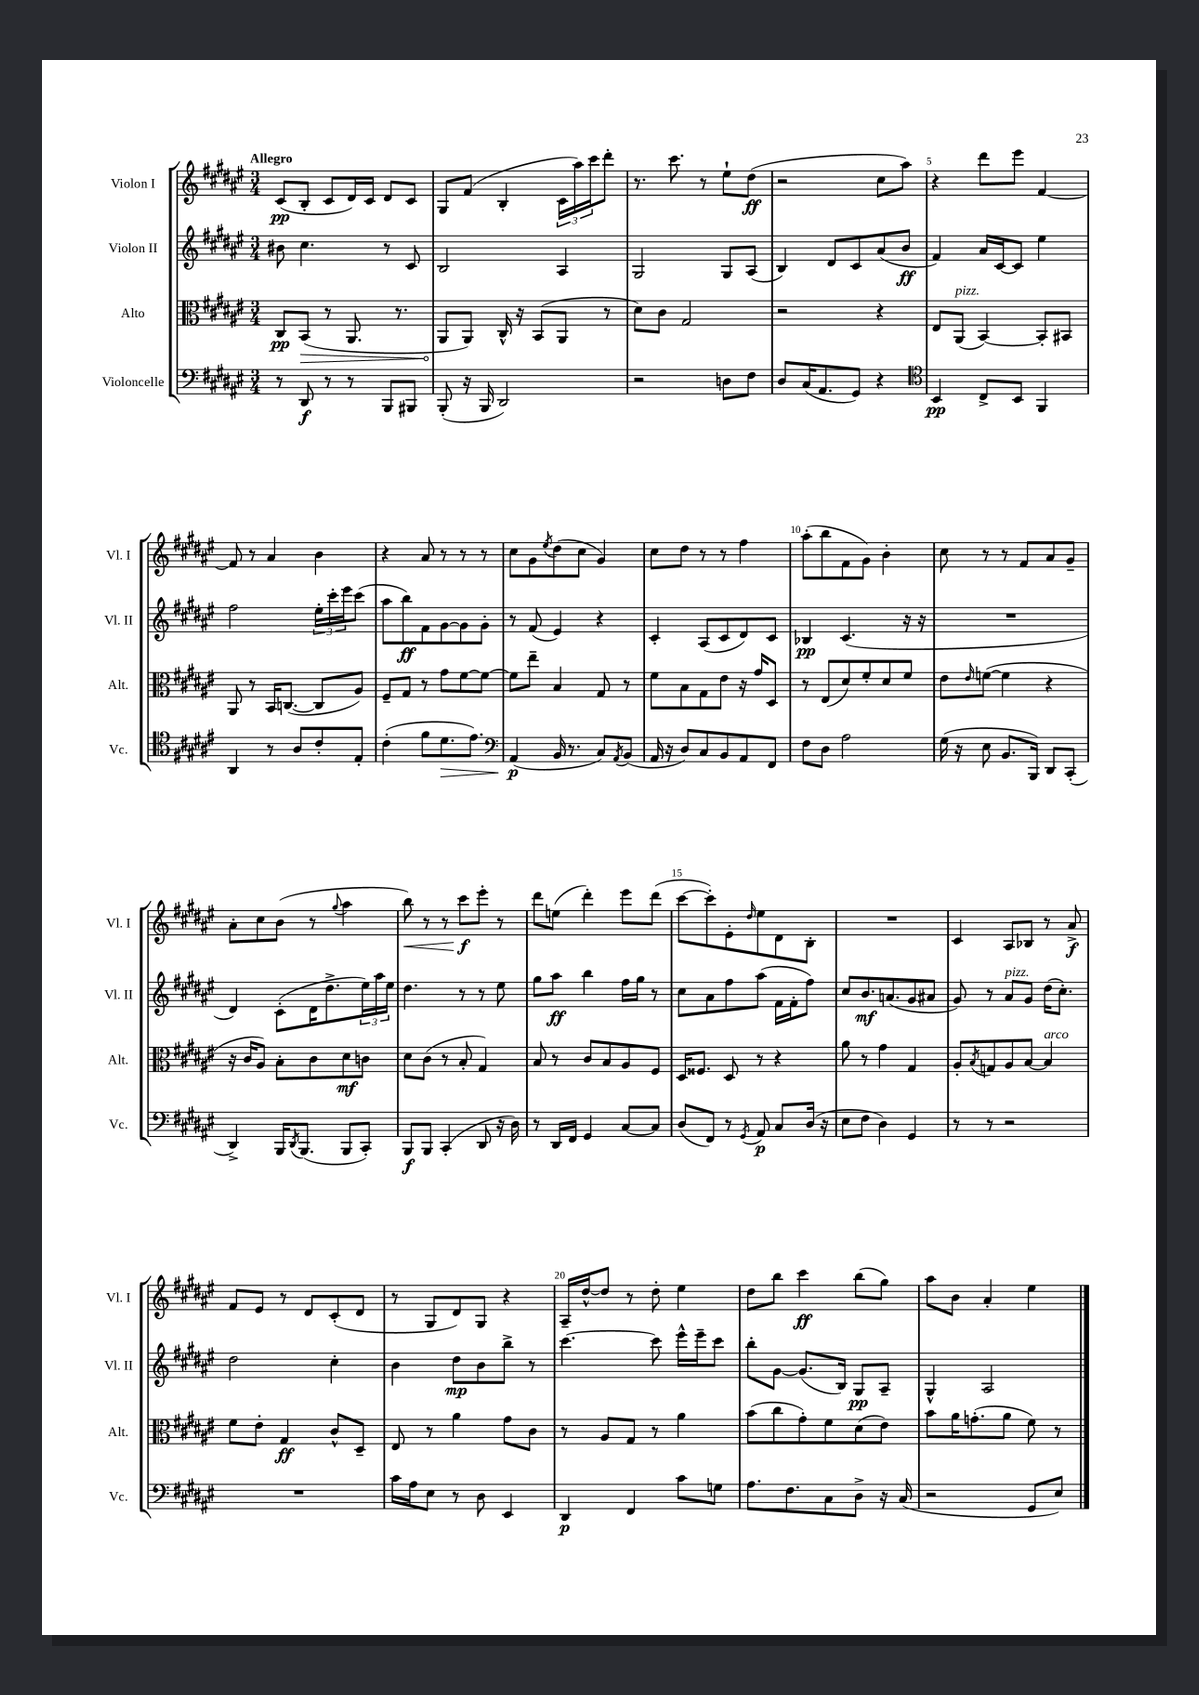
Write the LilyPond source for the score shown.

<<
\new StaffGroup <<
\new Staff = "s0" \with { instrumentName = "Violon I" shortInstrumentName = "Vl. I" } {
    \clef treble \key fis \major \numericTimeSignature \time 3/4 \tempo "Allegro"
    cis'8\pp( b8-. cis'8 dis'16) cis'16 dis'8 cis'8 |
    gis8 fis'8( b4-. \tuplet 3/2 { cis'16 ais''16) cis'''16 } dis'''8-. |
    r8. cis'''8. r8 eis''8-! dis''8\ff( |
    r2 cis''8 ais''8) |
    r4 dis'''8 eis'''8 fis'4~ |
    fis'8 r8 ais'4 b'4 |
    r4 ais'8 r8 r8 r8 |
    cis''8 gis'8 \acciaccatura { eis''8 } dis''8( cis''8 gis'4) |
    cis''8 dis''8 r8 r8 fis''4 |
    ais''8-.( b''8 fis'8 gis'8) b'4-. |
    cis''8 r8 r8 fis'8 ais'8 gis'8-- |
    ais'8-. cis''8 b'8( r8 \appoggiatura { gis''8 } ais''4 |
    b''8\<) r8 r8 cis'''8\f\! eis'''8-. r8 |
    dis'''8 e''8( dis'''4-.) eis'''8 dis'''8( |
    cis'''8~ cis'''8-.) eis'8-. \grace { dis''16 } eis''8 dis'8 b8-. |
    R2. |
    cis'4 ais8 bes8 r8 ais'8->\f |
    fis'8 eis'8 r8 dis'8 cis'8-.( dis'8 |
    r8 gis8 dis'8) gis8 r4 |
    ais16-- dis''16~-^ dis''8 r8 dis''8-. eis''4 |
    dis''8 b''8 cis'''4\ff b''8( gis''8) |
    ais''8 b'8 ais'4-. eis''4 \bar "|." |
}
\new Staff = "s1" \with { instrumentName = "Violon II" shortInstrumentName = "Vl. II" } {
    \clef treble \key fis \major \numericTimeSignature \time 3/4
    bis'8 cis''4. r8 cis'8 |
    b2 ais4 |
    gis2 gis8 ais8( |
    b4) dis'8 cis'8 ais'8( b'8\ff |
    fis'4) ais'16 cis'16~ cis'8 eis''4 |
    fis''2 \tuplet 3/2 { eis''16-. cis'''16-. eis'''16 } cis'''8( |
    ais''8 b''8\ff) fis'8 gis'8~ gis'8 gis'8-. |
    r8 fis'8( eis'4) r4 |
    cis'4-. ais8( cis'8 dis'8) cis'8 |
    bes4\pp cis'4.( r16 r16 |
    R2. |
    dis'4) cis'8-.( dis'16 dis''8.-> \tuplet 3/2 { eis''16) ais''16 eis''16 } |
    dis''4. r8 r8 eis''8 |
    gis''8 ais''8\ff b''4 fis''16 gis''16 r8 |
    cis''8 ais'8 fis''8 ais''8( fis'16 fis'16-. fis''8) |
    cis''8 b'8.\mf a'8.( gis'8 ais'8 |
    gis'8) r8 ais'8^\markup { \italic "pizz." } gis'8 dis''16( cis''8.-.) |
    dis''2 cis''4-. |
    b'4 dis''8\mp b'8 b''8-> r8 |
    cis'''4.~ cis'''8 eis'''16-^ eis'''16-- cis'''8 |
    b''8-. gis'8~ gis'8.( b16) gis8\pp ais8-- |
    gis4-^ ais2 \bar "|." |
}
\new Staff = "s2" \with { instrumentName = "Alto" shortInstrumentName = "Alt." } {
    \clef alto \key fis \major \numericTimeSignature \time 3/4
    cis8\pp \once \override Hairpin.circled-tip = ##t b,8\>( r8 ais,8. r8. |
    ais,8\! ais,8) cis16-^ r16 b,8( ais,8 r8 |
    dis'8) cis'8 gis2 |
    r2 r4 |
    eis8 ais,8^\markup { \italic "pizz." }( b,4~) b,8-. bis,8 |
    ais,8 r8 b,16 c8.~( c8 ais8) |
    fis8-- gis8 r8 gis'8 fis'8~ fis'8~ |
    fis'8 eis''8-- b4 gis8 r8 |
    fis'8 b8 gis8 eis'8 r16 gis'16 dis8 |
    r8 eis8( dis'8) fis'8-. dis'8 fis'8 |
    eis'8 \grace { eis'16 } f'8~( f'4 r4 |
    r16 cis'16 ais8) b8-. cis'8 dis'8\mf c'8 |
    dis'8 cis'8( r8 b8-. gis4) |
    b8 r8 cis'8 b8 ais8 fis8 |
    dis16 fisis8. dis8 r8 r4 |
    ais'8 r8 gis'4 gis4 |
    ais8-. \acciaccatura { b8 } g8 ais8 b8~ b4^\markup { \italic "arco" } |
    fis'8 eis'8-. gis4\ff cis'8-^ dis8-- |
    eis8 r8 ais'4 gis'8 cis'8 |
    r8 ais8 gis8 r8 ais'4 |
    b'8( cis''8 gis'8-.) fis'8 dis'8( eis'8) |
    b'8 ais'16 g'8.-.( ais'8 fis'8) r8 \bar "|." |
}
\new Staff = "s3" \with { instrumentName = "Violoncelle" shortInstrumentName = "Vc." } {
    \clef bass \key fis \major \numericTimeSignature \time 3/4
    r8 dis,8\f r8 r8 b,,8 bis,,8 |
    b,,8-.( r16 b,,16 dis,2) |
    r2 d8 fis8 |
    dis8 cis16( ais,8. gis,8) r4 |
    \clef tenor b,4\pp cis8-> b,8 fis,4 |
    ais,4 r8 ais8 cis'8-. eis8-. |
    cis'4-.( fis'8 dis'8.\> eis'8.) |
    \clef bass ais,4\p\!( b,16 r8. cis8) \acciaccatura { ais,8 } b,8( |
    ais,16 r16 dis8) cis8 b,8 ais,8 fis,8 |
    fis8 dis8 ais2 |
    gis16( r16 eis8 b,8. b,,16) dis,8 cis,8-.( |
    dis,4->) b,,16 \acciaccatura { dis,8 } b,,8.( b,,8 cis,8-.) |
    b,,8\f b,,8 cis,4-.( dis,8 r16 dis16) |
    r8 dis,16 fis,16 gis,4 cis8~ cis8 |
    dis8( fis,8) r8 \acciaccatura { gis,8 } ais,8\p cis8 dis16( r16 |
    eis8 fis8 dis4) gis,4 |
    r8 r8 r2 |
    R2. |
    cis'16 ais16 eis8 r8 dis8 eis,4 |
    dis,4\p fis,4 cis'8 g8 |
    ais8. fis8. cis8 dis8-> r16 cis16( |
    r2 gis,8 eis8) \bar "|." |
}
>>
>>
\layout { \context { \Score \override BarNumber.break-visibility = ##(#f #t #t) barNumberVisibility = #(every-nth-bar-number-visible 5) } }
